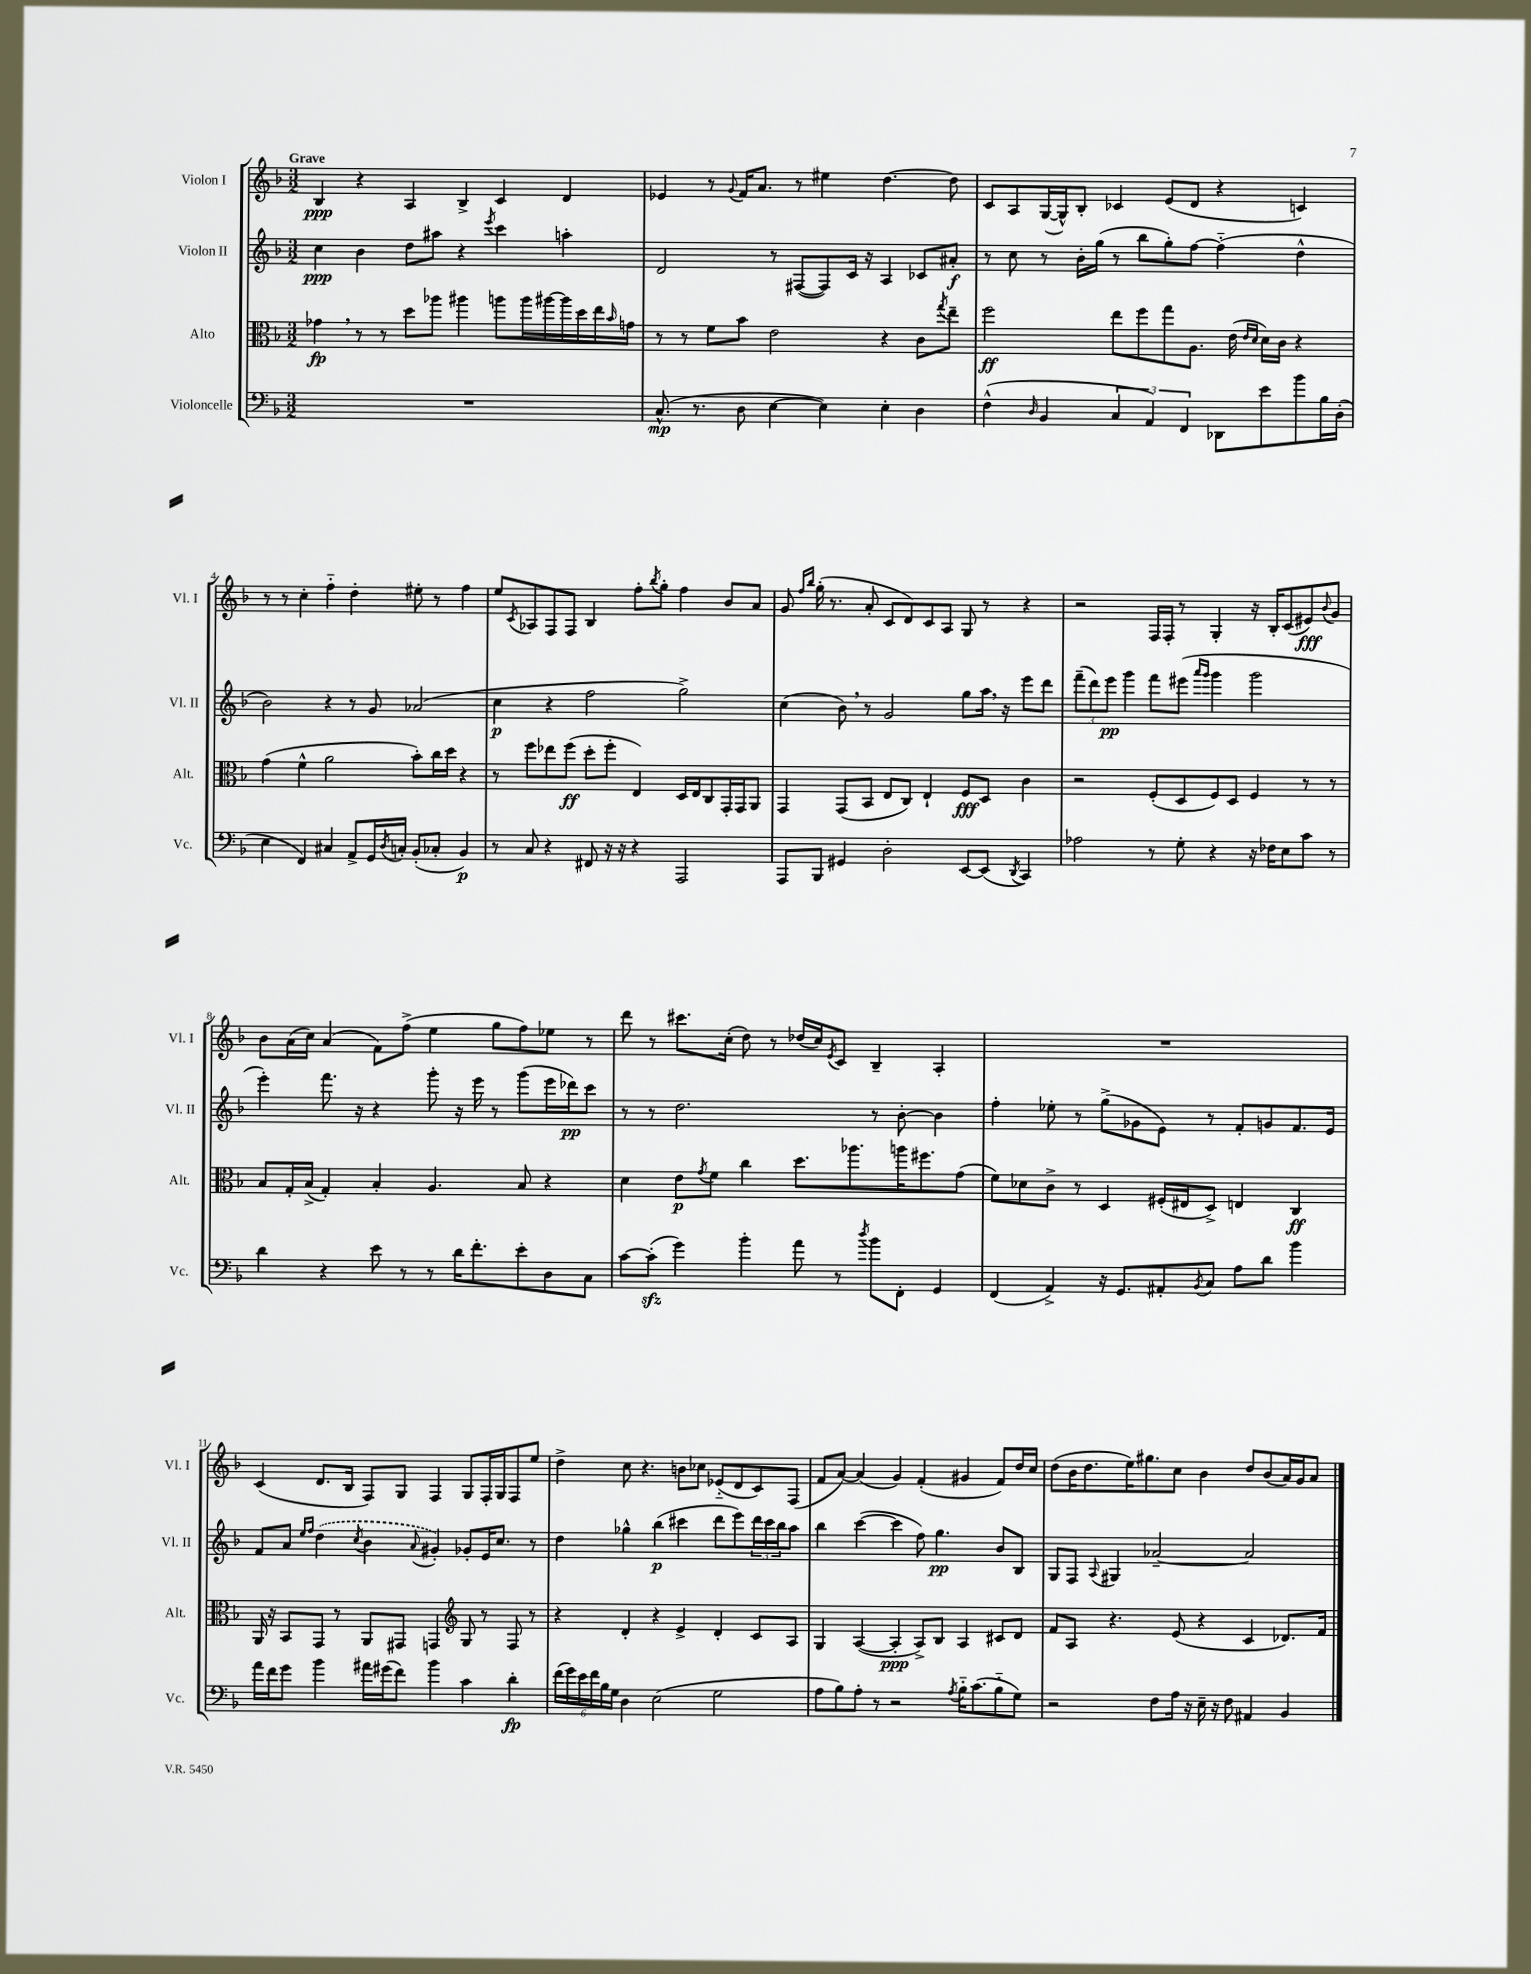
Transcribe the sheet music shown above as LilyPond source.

<<
\new StaffGroup <<
\new Staff = "s0" \with { instrumentName = "Violon I" shortInstrumentName = "Vl. I" } {
    \clef treble \key f \major \numericTimeSignature \time 3/2 \tempo "Grave"
    bes4\ppp r4 a4 bes4-> c'4 d'4 |
    ees'4 r8 \appoggiatura { g'8 } f'16 a'8. r8 eis''4 d''4.~ d''8 |
    c'8 a8 g16~( g16-^) bes8-. ces'4 e'8( d'8 r4 c'4) |
    r8 r8 c''4-. f''4-_ d''4-. eis''8-. r8 f''4 |
    e''8 \acciaccatura { c'8 } aes8 f8 f8 bes4 f''8-. \acciaccatura { bes''8 } g''8-. f''4 bes'8 a'8 |
    g'8 \grace { f''16 bes''16 } g''16-.( r8. a'8-. c'8 d'8) c'8 a8 g8 r8 r4 |
    r2 f16 f16-. r8 g4-. r16 bes16-. c'8( eis'8\fff) \appoggiatura { bes'8 } g'8 |
    bes'8 a'16( c''16) a'4( f'8) f''8->( e''4 g''8 f''8) ees''8 r8 |
    d'''8 r8 cis'''8. c''16-.( d''8) r8 des''16( c''16) \acciaccatura { e'8 } c'8 bes4-- a4-. |
    R1. |
    c'4( d'8. bes16 f8) g8 f4 g8 f16-. g16 f8 e''8 |
    d''4-> c''8 r4. b'8 ces''8 ees'8-_( d'8 c'8) f8( |
    f'8 a'8~) a'4( g'4) f'4-.( gis'4 f'8) d''16 c''16 |
    d''8( bes'16 d''8. e''16) gis''8. c''8 bes'4 d''8 bes'8( a'16) g'16 a'8 \bar "|." |
}
\new Staff = "s1" \with { instrumentName = "Violon II" shortInstrumentName = "Vl. II" } {
    \clef treble \key f \major \numericTimeSignature \time 3/2
    c''4\ppp bes'4 d''8 ais''8 r4 \acciaccatura { e'''8 } c'''4 a''4-. |
    d'2 r8 fis8~( fis8) c'16 r16 a4 ces'8 ais'8-.\f |
    r8 c''8 r8 bes'16-. g''16( r8 bes''8 g''8-.) f''8~ f''4-_( d''4-^ |
    bes'2) r4 r8 g'8 aes'2( |
    c''4\p r4 f''2 g''2->) |
    c''4( bes'8) \breathe r8 g'2 g''8 a''16 \breathe r16 e'''8 d'''8 |
    \tuplet 3/2 { f'''8--( d'''8) e'''8\pp } g'''4 f'''8 eis'''8( \grace { a'''16 g'''16 } g'''4 g'''2 |
    e'''4-.) f'''8. r16 r4 g'''8-. r16 e'''16 r8 g'''8( e'''16 des'''16\pp) c'''8 |
    r8 r8 d''2. r8 bes'8~-. bes'4 |
    f''4-. ees''8-. r8 g''8->( ges'8 e'8) r8 f'8-. g'8 f'8. e'16 |
    f'8 a'8 \grace { e''16 f''16 } \once \slurDashed d''4( \acciaccatura { c''8 } bes'4 \appoggiatura { a'8 } gis'4-.) ges'8-. e'16 c''8. r8 |
    d''4 ges''4-^ bes''4\p( cis'''4 d'''8 e'''8) \tuplet 3/2 { d'''16 cis'''16 bes''16 } a''8 |
    bes''4 c'''4~( c'''4 f''8) g''4.\pp bes'8 bes8 |
    g8 f8 \appoggiatura { a8 } gis4 aes'2~-- aes'2 \bar "|." |
}
\new Staff = "s2" \with { instrumentName = "Alto" shortInstrumentName = "Alt." } {
    \clef alto \key f \major \numericTimeSignature \time 3/2
    ges'4\fp \breathe r8 r8 d''8 aes''8 ais''4 a''8 a''16 ais''16~ ais''16 d''16 e''16 \grace { bes'16 } g'16 |
    r8 r8 f'8 bes'8 e'2 r4 c'8 \acciaccatura { g''8 } e''8-- |
    f''2\ff e''8 f''8 g''8 a8. e'16( \grace { e'16 d'16 } d'16) c'16 r4 |
    g'4( f'4-^ a'2 bes'8-.) c''16 d''16 r4 |
    r8 f''8 ees''8 f''8\ff( d''8-. f''8-. e4) d16 e16 c8 g,16-. g,16 a,8 |
    g,4 g,8( bes,8 e8 c8) e4-! f8\fff d8 c'4 |
    r2 f8-.( d8 f8) d8 f4 r8 r8 |
    bes8 g16-. bes16->( g4-.) bes4-. a4. bes8 r4 |
    d'4 e'8\p \acciaccatura { g'8 } f'8 c''4 d''8. aes''8. a''16 fis''8. g'8( |
    f'8) des'8 c'8-> r8 d4 fis16-.( eis16 d8->) e4 c4\ff |
    a,16 r16 bes,8 g,8 r8 a,8 gis,8 g,4 \clef treble g8 r8 f8 r8 |
    r4 d'4-. r4 e'4-> d'4-. c'8 a8 |
    g4 a4~( a4-.\ppp a8->) bes8 a4 cis'8 d'8 |
    f'8 a8 r4. e'8( r4 c'4 des'8.) f'16 \bar "|." |
}
\new Staff = "s3" \with { instrumentName = "Violoncelle" shortInstrumentName = "Vc." } {
    \clef bass \key f \major \numericTimeSignature \time 3/2
    R1. |
    c8.-^\mp( r8. d8 e4~ e4) e4-. d4 |
    f4-^( \grace { d16 } bes,4 \tuplet 3/2 { c4 a,4) f,4 } des,8 e'8 bes'8 bes16 d16-.( |
    e4 f,4) cis4 a,8-> g,16 \acciaccatura { d8 } c16-. bes,8-.( ces8-. bes,4\p) |
    r8 c8 r4 fis,8 r16 r16 r4 a,,2 |
    a,,8 bes,,8 gis,4 d2-. e,8~ e,8( \acciaccatura { d,8 } c,4) |
    aes2 r8 g8-. r4 r16 fes16 e8 c'8 r8 |
    d'4 r4 e'8 r8 r8 d'16 f'8.-. e'8-. d8 c8 |
    c'8~ c'8-.\sfz( g'4) bes'4-. a'8 r8 \acciaccatura { d''8 } bes'8 f,8-. g,4 |
    f,4( a,4->) r16 g,8. ais,8-. \acciaccatura { bes,8 } c8 a8 d'8 bes'4 |
    a'16 f'16 g'8 bes'4 ais'16 gis'16( f'8) bes'4 c'4 d'4-.\fp |
    \tuplet 6/4 { f'16( g'16) e'16 f'16 bes16 g16 } d4 e2( g2 |
    a8 bes8) a8-. r8 r2 \acciaccatura { a8 } bes16-_ c'8.( bes8-_ g8) |
    r2 f8 a16 r16 e16-- r16 f8 ais,4 bes,4 \bar "|." |
}
>>
>>
